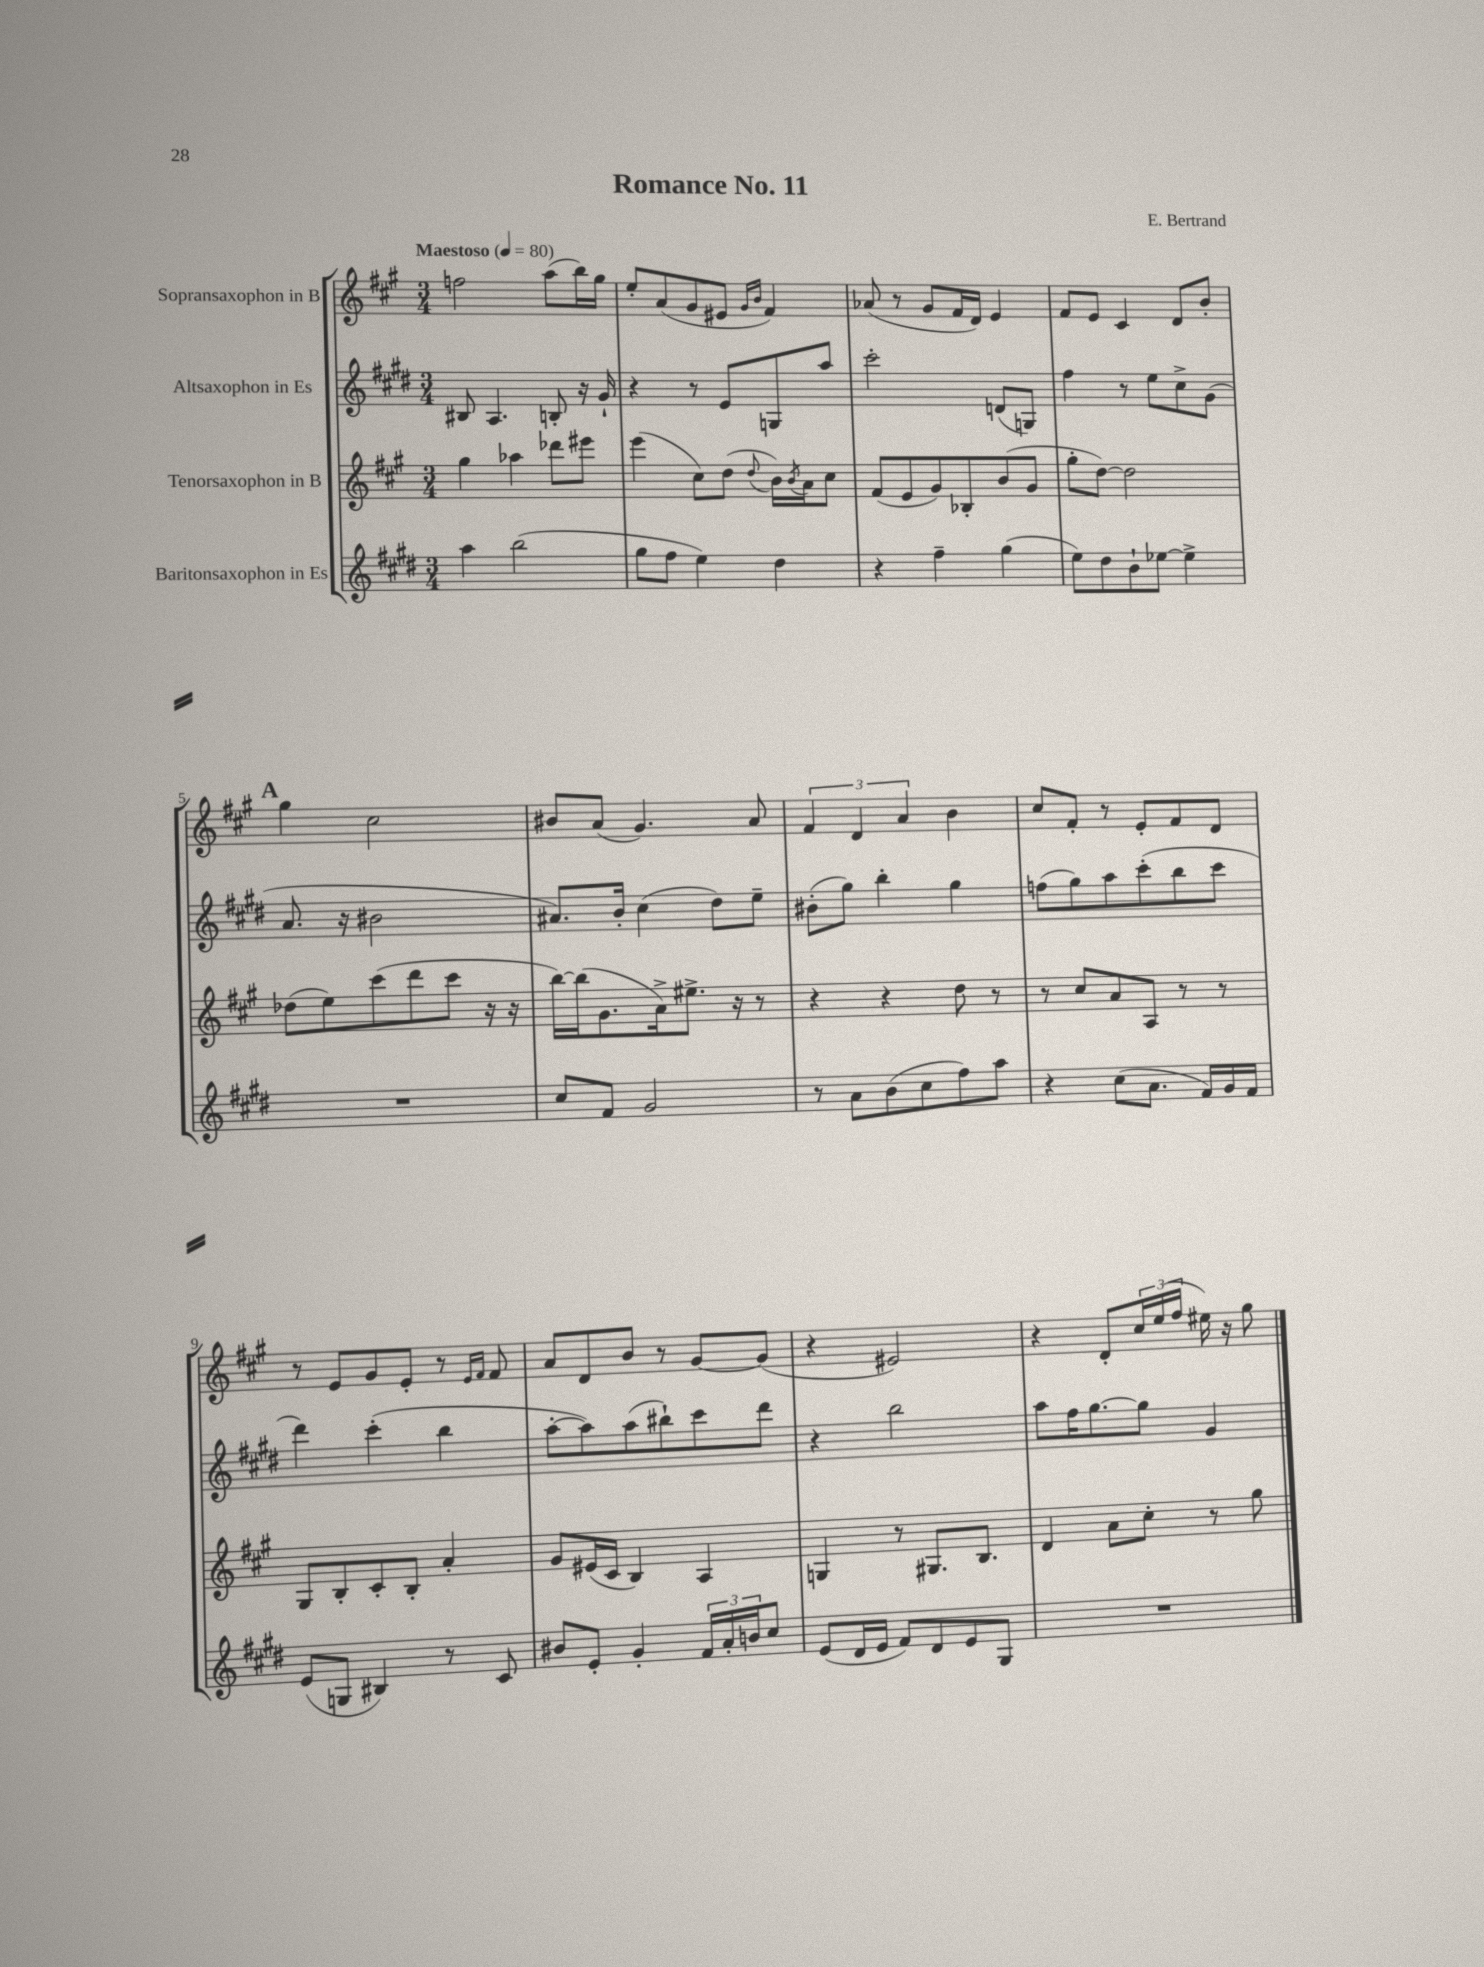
\header { title = "Romance No. 11" composer = "E. Bertrand" }
<<
\new StaffGroup <<
\new Staff = "s0" \with { instrumentName = "Sopransaxophon in B" } {
    \clef treble \key a \major \numericTimeSignature \time 3/4 \tempo "Maestoso" 4 = 80
    f''2 a''8( b''16) gis''16 |
    e''8-. a'8( gis'8 eis'8 \grace { gis'16 b'16 } fis'4) |
    aes'8( r8 gis'8 fis'16 d'16) e'4 |
    fis'8 e'8 cis'4 d'8 b'8-. |
    \mark \markup { \bold "A" } gis''4 cis''2 |
    bis'8 a'8( gis'4.) a'8 |
    \tuplet 3/2 { fis'4 d'4 a'4 } b'4 |
    cis''8 fis'8-. r8 e'8-. fis'8 d'8 |
    r8 e'8 gis'8 e'8-. r8 \grace { e'16 fis'16 } fis'8 |
    a'8 d'8 b'8 r8 gis'8~ gis'8( |
    r4 eis'2) |
    r4 d'8-. \tuplet 3/2 { cis''16 e''16( fis''16 } eis''16) r16 gis''8 \bar "|." |
}
\new Staff = "s1" \with { instrumentName = "Altsaxophon in Es" } {
    \clef treble \key e \major \numericTimeSignature \time 3/4
    bis8 a4. b8-. r16 gis'16-! |
    r4 r8 e'8 g8 a''8 |
    cis'''2-. d'8( g8) |
    fis''4 r8 e''8 cis''8-> gis'8( |
    \mark \markup { \bold "A" } a'8. r16 bis'2 |
    ais'8.) b'16-. cis''4( dis''8) e''8-- |
    bis'8-.( gis''8) b''4-. gis''4 |
    f''8( gis''8) a''8 cis'''8-.( b''8 cis'''8 |
    dis'''4) cis'''4-.( b''4 |
    a''8~-. a''8) a''8( bis''8-!) cis'''8 dis'''8 |
    r4 b''2 |
    a''8 fis''16 gis''8.~ gis''8 gis'4 \bar "|." |
}
\new Staff = "s2" \with { instrumentName = "Tenorsaxophon in B" } {
    \clef treble \key a \major \numericTimeSignature \time 3/4
    gis''4 aes''4 des'''8 eis'''8 |
    e'''4( cis''8) d''8( \appoggiatura { d''8 } b'16) \acciaccatura { b'8 } a'16 cis''8 |
    fis'8( e'8 gis'8) bes8-. b'8( gis'8 |
    gis''8-. d''8~) d''2 |
    \mark \markup { \bold "A" } des''8( e''8) cis'''8( d'''8 cis'''8 r16 r16 |
    b''16~) b''16( gis'8. a'16->) eis''8.-> r16 r8 |
    r4 r4 d''8 r8 |
    r8 cis''8 a'8 a8 r8 r8 |
    gis8 b8-. cis'8-. b8-. a'4-. |
    gis'8 eis'16( cis'16 b4) a4 |
    g4 r8 gis8. b8. |
    d'4 a'8 cis''8-. r8 gis''8 \bar "|." |
}
\new Staff = "s3" \with { instrumentName = "Baritonsaxophon in Es" } {
    \clef treble \key e \major \numericTimeSignature \time 3/4
    a''4 b''2( |
    gis''8 fis''8 e''4) dis''4 |
    r4 fis''4-- gis''4( |
    e''8) dis''8 b'8-! ees''8~ ees''4-> |
    \mark \markup { \bold "A" } R2. |
    cis''8 fis'8 gis'2 |
    r8 a'8 b'8( cis''8 fis''8) a''8 |
    r4 cis''8( a'8. fis'16) gis'16 fis'16 |
    e'8( g8 bis4) r8 cis'8 |
    bis'8 e'8-. gis'4-. \tuplet 3/2 { fis'16 a'16-. b'16 } cis''8 |
    e'8( dis'16 e'16 fis'8) dis'8 e'8 gis8 |
    R2. \bar "|." |
}
>>
>>
